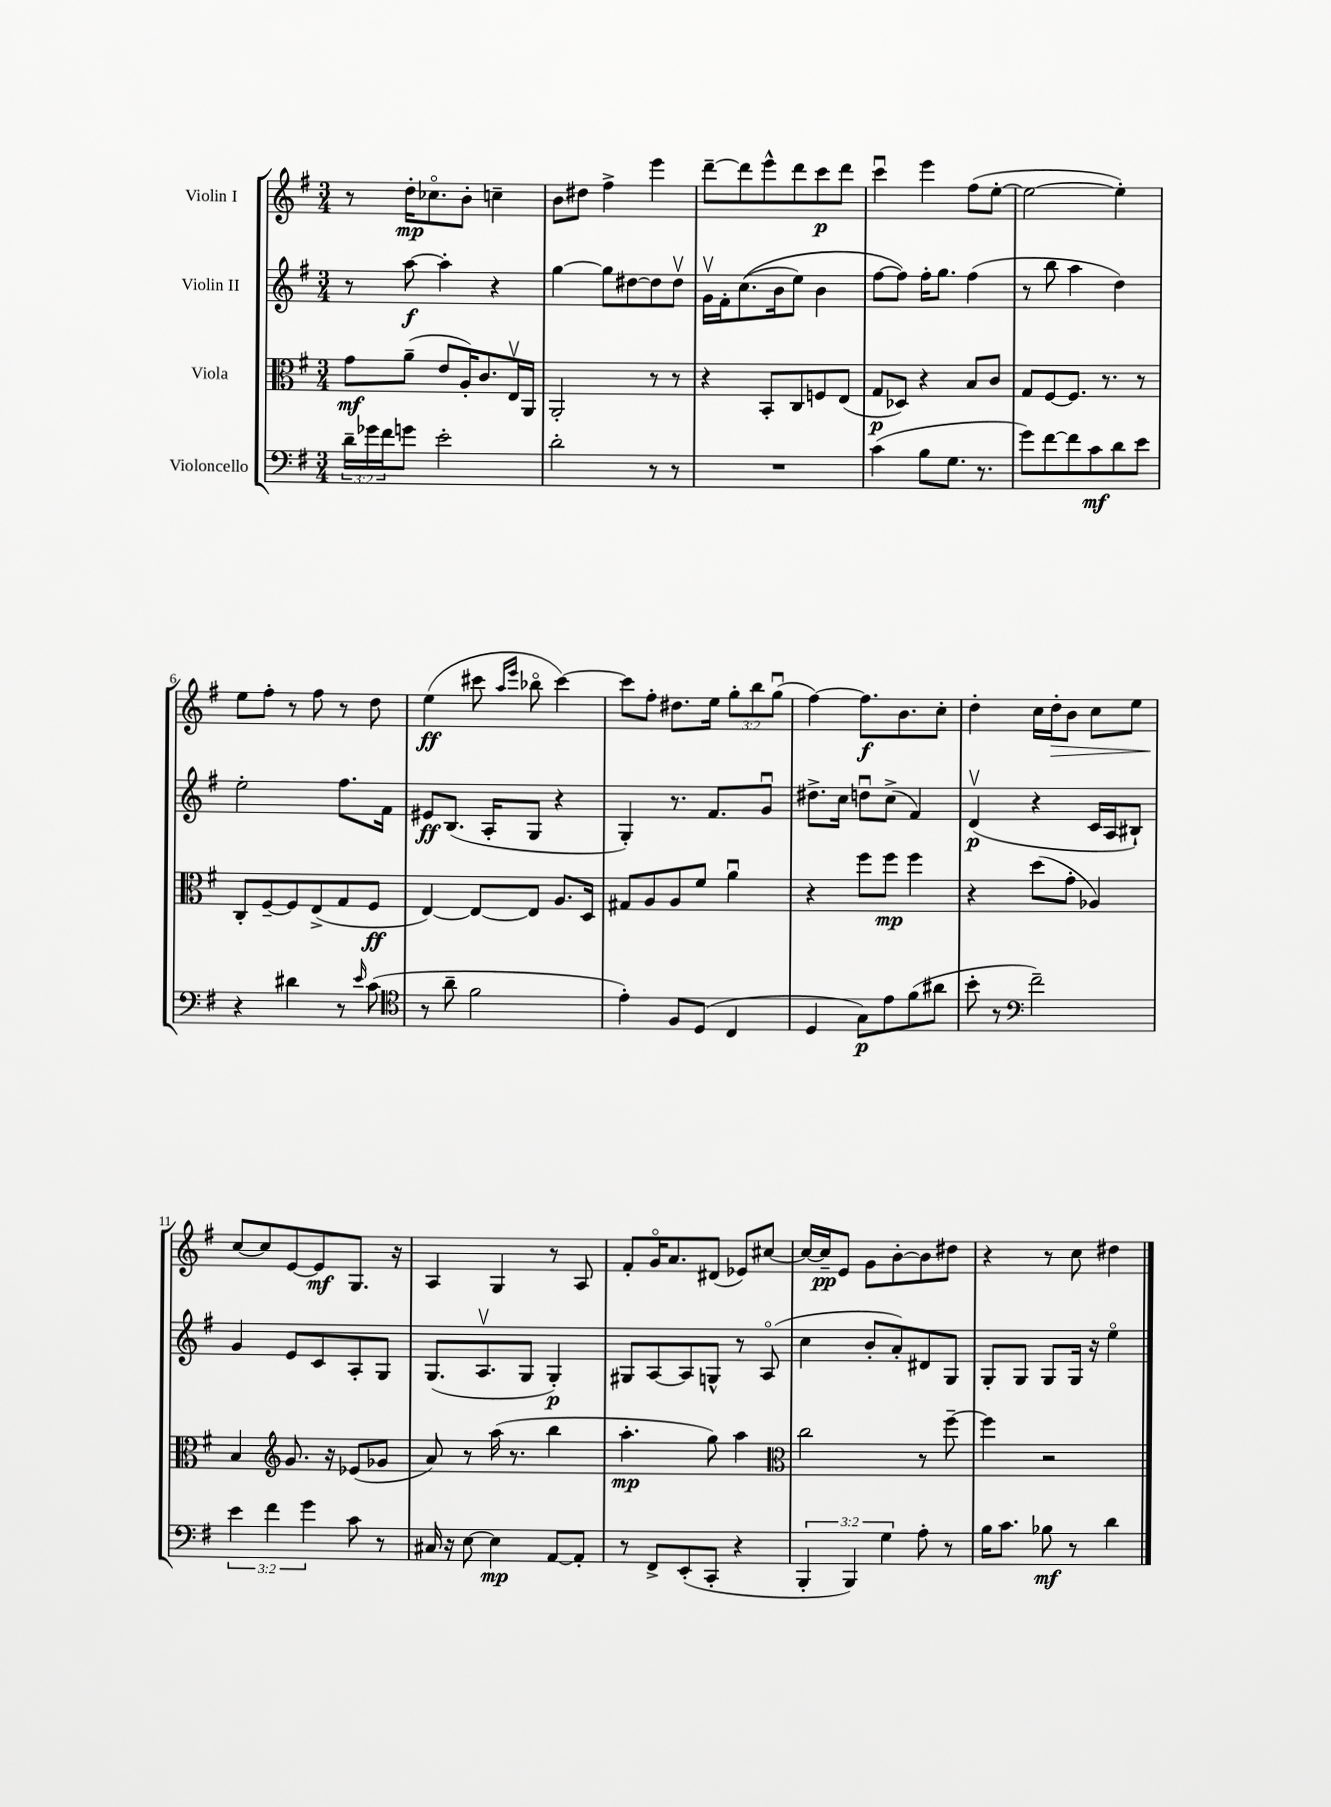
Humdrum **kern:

**kern	**kern	**kern	**kern
*staff4	*staff3	*staff2	*staff1
*clefF4	*clefC3	*clefG2	*clefG2
*k[f#]	*k[f#]	*k[f#]	*k[f#]
*M3/4	*M3/4	*M3/4	*M3/4
24d~	8g	8r	8r
24g-	.	.	.
24f#	.	.	.
8g	(8a~	[8aa	16dd'
.	.	.	8.cc-o
2e'	8e	4aa']	.
.	16A')	.	8b'
.	8.c	.	.
.	.	4r	4cc~
.	16Ev	.	.
.	16AA	.	.
=	=	=	=
2d'	2AA'	[4gg	8b
.	.	.	8dd#
.	.	8gg]	4ff#^
.	.	[8dd#	.
8r	8r	8dd#]	4eee
8r	8r	8dd#v	.
=	=	=	=
2.r	4r	16gv	[8ddd~
.	.	16f#'	.
.	.	&((8.cc	8ddd]
.	8BB'	.	8eee^^
.	.	16b	.
.	8C	8ee)	8ddd
.	8F	4b	8ccc
.	(8E	.	8ddd
=	=	=	=
(4c	8G	[8ff#	4cccu
.	8D-)	8ff#]&)	.
8B	4r	16ff#'	4eee
.	.	8.gg	.
8.G	.	.	.
.	8B	(4ff#	(8ff#
8.r	.	.	.
.	8c	.	[8ee'
=	=	=	=
8g)	8G	8r	2ee_
[8f#	[8F#	8bb	.
8f#]	8.F#]	4aa	.
8c	.	.	.
.	8.r	.	.
8d	.	4dd)	4ee'])
8e	8r	.	.
=	=	=	=
4r	8C'	2ee'	8ee
.	[8F#~	.	8ff#'
4d#	8F#]	.	8r
.	(8E^	.	8ff#
8r	8G	8.ff#	8r
16qqe	.	.	.
(8c	8F#	.	8dd
.	.	16f#	.
=	=	=	=
*clefC4	*	*	*
8r	[4E)	8e#	(4ee
8a~	.	(8.B	.
2f#	8E_	.	8ccc#
.	.	16A'	.
.	.	.	16qqaa
.	.	.	16qqeee
.	8E]	8G	8bb-o
.	8.A	4r	[4ccc#)
.	16D	.	.
=	=	=	=
4e')	8G#	4G')	8ccc#]
.	8A	.	8ff#'
8F#	8A	8.r	8.dd#
(8D	8f#	.	.
.	.	8.f#	16ee
4C	4au	.	12gg'
.	.	.	12bb
.	.	8gu	.
.	.	.	(12ggu
=	=	=	=
4D	4r	8.dd#^	[4ff#)
.	.	16cc	.
8G)	8ff#	8ddu	8.ff#]
8e	8ff#	(8cc^	.
.	.	.	8.b
(8f#	4ff#	4f#)	.
8a#	.	.	8cc'
=	=	=	=
8b'	4r	(4dv	4dd'
8r	.	.	.
*clefF4	*	*	*
2f#~)	(8dd	4r	16cc
.	.	.	16dd'
.	8g'	.	8b
.	4A-)	16c	8cc
.	.	16A	.
.	.	8B#`)	8ee
=	=	=	=
6e	4B	4g	[8cc
.	.	.	8cc]
6f#	.	.	.
*	*clefG2	*	*
.	8.g	8e	[8e
6g	.	.	.
.	.	8c	8e]
.	16r	.	.
8c	(8e-	8A'	8.G
8r	8g-	8G	.
.	.	.	16r
=	=	=	=
16C#	8a)	(8.G	4A
16r	.	.	.
[8E	8r	.	.
.	.	8.Av	.
4E]	(16aa	.	4G
.	8.r	.	.
.	.	8G	.
[8AA	4bb	4G')	8r
8AA']	.	.	8A
=	=	=	=
8r	4.aa'	8G#	8f#'
8FF#^	.	[8A	16go
.	.	.	8.a
(8EE'	.	8A]	.
8CC'	8gg)	8G^^	(8d#
4r	4aa	8r	8e-)
.	.	(8Ao	[8cc#
=	=	=	=
*	*clefC3	*	*
6BBB'	2cc	4cc	16cc#_
.	.	.	16cc#~]
.	.	.	8e
6BBB)	.	.	.
.	.	8b'	8g
6G	.	.	.
.	.	8a')	[8b'
8A'	8r	8d#	8b]
8r	[8ff#~	8G	8dd#
=	=	=	=
16B	4ff#]	8G'	4r
8.c	.	.	.
.	.	8G	.
8B-	2r	8G	8r
8r	.	16G	8cc
.	.	16r	.
4d	.	4eeo	4dd#
==	==	==	==
*-	*-	*-	*-
